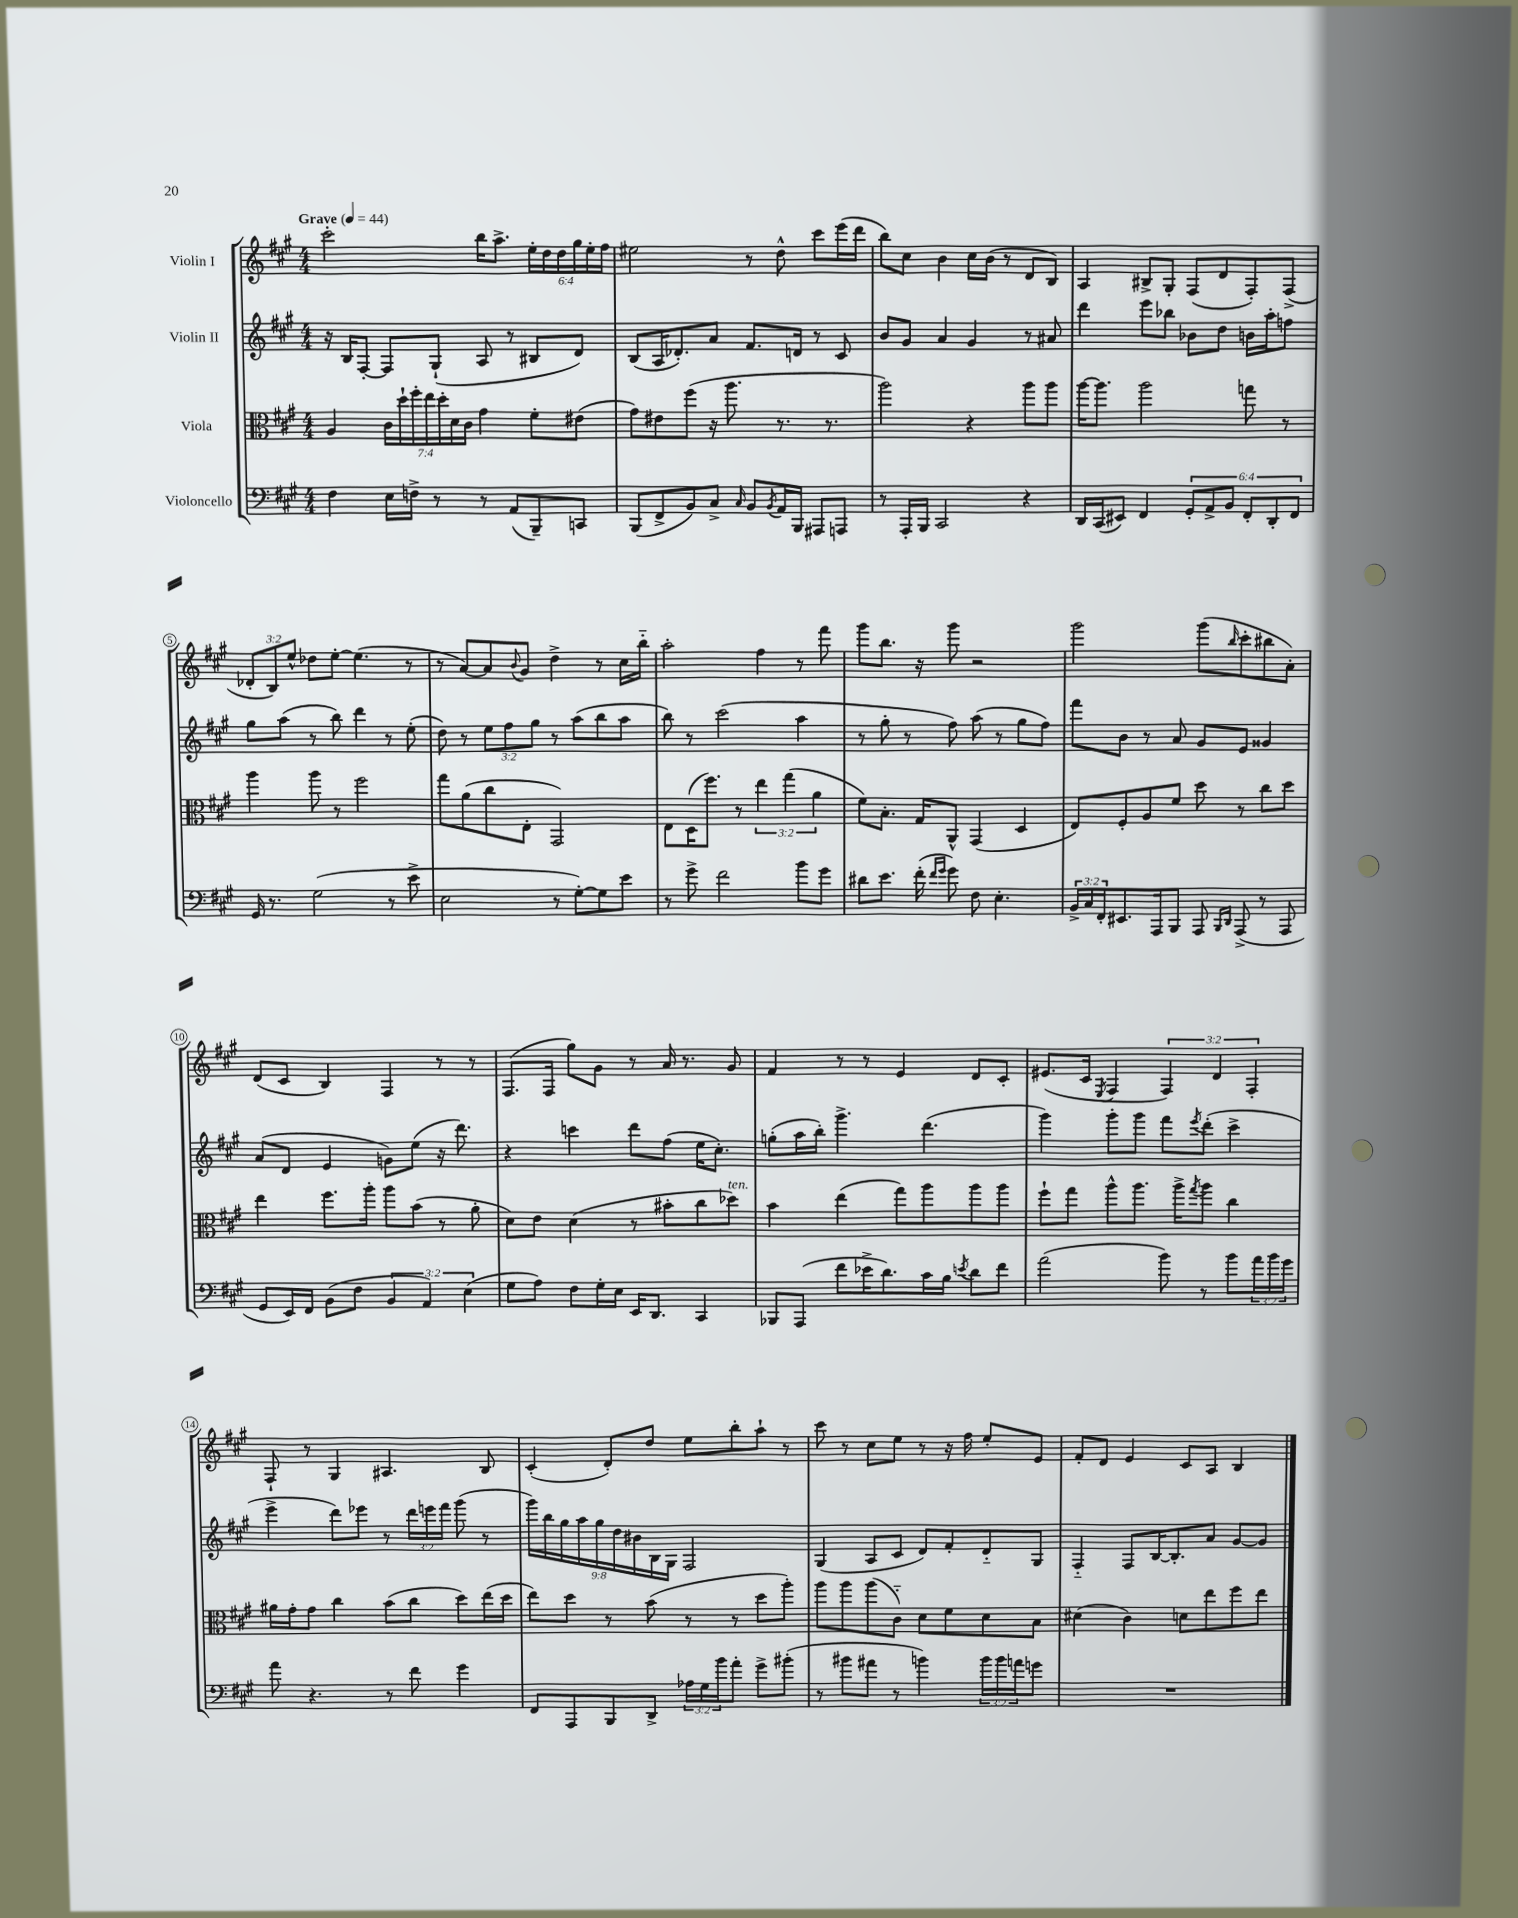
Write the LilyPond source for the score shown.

<<
\new StaffGroup <<
\new Staff = "s0" \with { instrumentName = "Violin I" } {
    \clef treble \key a \major \numericTimeSignature \time 4/4 \override Staff.TupletNumber.text = #tuplet-number::calc-fraction-text \tempo "Grave" 4 = 44
    cis'''2-. b''16 a''8.-> \tuplet 6/4 { e''16-. d''16 d''16 gis''16 e''16-. fis''16 } |
    eis''2 r8 d''8-^ cis'''8 e'''16( d'''16 |
    b''8) cis''8 b'4 cis''16 b'16( r8 d'8 b8) |
    a4 bis8-> gis8-. fis8( d'8 fis8-.) fis8->( |
    \tuplet 3/2 { des'8-. b8) e''8-^ } des''8 e''8~-. e''4.( r8 |
    r8 a'8~) a'8 \appoggiatura { b'8 } gis'8 d''4-> r8 cis''16 b''16-_ |
    a''2-. fis''4 r8 fis'''8 |
    gis'''8 b''8. r16 gis'''8 r2 |
    gis'''2 gis'''8( \grace { b''16 } cis'''8-. bis''8 a'8-.) |
    d'8( cis'8 b4) fis4 r8 r8 |
    fis8.( fis16 gis''8) gis'8 r8 a'16 r8. gis'8 |
    fis'4 r8 r8 e'4 d'8 cis'8-. |
    eis'8.( cis'16 \acciaccatura { e8 } fis4 \tuplet 3/2 { fis4) d'4 fis4-. } |
    fis8-! r8 gis4 ais4. b8 |
    cis'4-.( d'8-.) d''8 e''8 b''8-. a''8-! r8 |
    cis'''8 r8 cis''8 e''8 r8 r16 fis''16 e''8-. e'8 |
    fis'8-. d'8 e'4 cis'8 a8 b4 \bar "|." |
}
\new Staff = "s1" \with { instrumentName = "Violin II" } {
    \clef treble \key a \major \numericTimeSignature \time 4/4 \override Staff.TupletNumber.text = #tuplet-number::calc-fraction-text
    r16 b16 fis8~-. fis8 gis8-!( a8 r8 bis8 d'8) |
    b8( a16 des'8.-.) a'8 fis'8. d'16 r8 cis'8 |
    b'8 gis'8 a'4 gis'4 r8 ais'8 |
    d'''4 e'''8 bes''8 bes'8 d''8 b'16 a''16-. f''8 |
    gis''8 a''8( r8 b''8) d'''4 r8 e''8-.( |
    d''8) r8 \tuplet 3/2 { e''8 fis''8 gis''8 } r8 a''8( b''8 a''8 |
    b''8) r8 cis'''2( a''4 |
    r8 gis''8-. r8 fis''8) a''8( r8 gis''8 fis''8) |
    fis'''8 b'8 r8 a'8 gis'8 e'8 gisis'4 |
    a'8( d'8 e'4 g'8) e''8( r16 d'''8.) |
    r4 c'''4 d'''8 fis''8( e''16 cis''8.-.) |
    g''8-.( a''16 b''16-.) gis'''4.-> d'''4.( |
    gis'''4) gis'''8-. gis'''8 fis'''8 \acciaccatura { e'''8 } d'''8-.( cis'''4-> |
    e'''4-> d'''8) ees'''8 r8 \tuplet 3/2 { d'''16 e'''16 fis'''16 } gis'''8( r8 |
    \tuplet 9/8 { gis'''16) b''16 gis''16 a''16 gis''16 d''16 bis'16 b16 gis16 } fis2 |
    gis4( a8 cis'8 d'8) fis'8-. d'8-_ gis8 |
    fis4-_ fis8 b16~ b8.-. a'8 gis'8~ gis'8 \bar "|." |
}
\new Staff = "s2" \with { instrumentName = "Viola" } {
    \clef alto \key a \major \numericTimeSignature \time 4/4 \override Staff.TupletNumber.text = #tuplet-number::calc-fraction-text
    a4 \tuplet 7/4 { cis'16 d''16-! fis''16-. e''16 d''16-. d'16 cis'16 } gis'4 fis'8-. eis'8( |
    gis'8) eis'8 fis''8( r16 a''8. r8. r8. |
    a''2) r4 a''8 a''8 |
    a''16~ a''8. a''2 g''8 r8 |
    a''4 a''8 r8 fis''2 |
    gis''8 a'8( cis''8 e8-. gis,2) |
    e8 d16( fis''8.) r8 \tuplet 3/2 { e''4 gis''4( a'4 } |
    fis'8) b8.-. gis16 a,8-^ gis,4( d4 |
    e8) fis8-. a8 fis'8 d''8 r8 cis''8 d''8 |
    e''4 fis''8. a''16-. a''8 b'8( r8 a'8-. |
    d'8) e'8 d'4( r8 bis'8-. cis''8 des''8^\markup { \italic "ten." }) |
    b'4 e''4( gis''8) a''8 a''8 a''8 |
    fis''8-! gis''8 a''8-^ a''8. a''16-> \acciaccatura { gis''8 } a''8 cis''4 |
    ais'16 gis'16-. gis'8 cis''4 b'8( cis''8 d''8) e''16( d''16 |
    e''8) d''8 r8 b'8( r8 r8 d''8 a''8-.) |
    a''8 a''8 a''8( cis'8-_) d'8 fis'8 d'8 b8 |
    dis'4( cis'4) d'8 e''8 fis''8 e''8 \bar "|." |
}
\new Staff = "s3" \with { instrumentName = "Violoncello" } {
    \clef bass \key a \major \numericTimeSignature \time 4/4 \override Staff.TupletNumber.text = #tuplet-number::calc-fraction-text
    fis4 e16 f16-> r8 r8 a,8( b,,8--) c,8 |
    b,,8( fis,8-> b,8) cis8-> \grace { cis16 } b,8 \acciaccatura { b,8 } a,16 b,,16 ais,,8 a,,8 |
    r8 a,,16-. b,,16 cis,2 r4 |
    d,16 cis,16( eis,8) fis,4 \tuplet 6/4 { gis,8-. a,8-> b,8 fis,8-. d,8-. fis,8 } |
    gis,16 r8. gis2( r8 e'8-> |
    e2 r8 gis8~-.) gis8 e'8 |
    r8 gis'8-> fis'2 b'8 gis'8 |
    dis'8 e'8. fis'16-.( \grace { fis'16 gis'16 } gis'8) fis8 e4.-. |
    \tuplet 3/2 { b,16-> cis16 fis,16-. } eis,8. a,,16 b,,8 a,,8 \grace { b,,16 d,16 } a,,8->( r8 a,,8 |
    gis,8 e,16) fis,16 b,8( fis8 \tuplet 3/2 { b,4 a,4) e4( } |
    gis8 a8) fis8 gis16-. e16 e,16 d,8. cis,4 |
    bes,,8 a,,8( fis'8 ees'16-> d'8.) cis'16 b16 \acciaccatura { e'8 } d'8 fis'8 |
    a'2( b'8) r8 b'8 \tuplet 3/2 { a'16 b'16 gis'16 } |
    a'8 r4. r8 fis'8 gis'4 |
    fis,8 a,,8 b,,8 d,8-> \tuplet 3/2 { aes16 gis16 b'16 } a'8-. gis'8-> bis'8-.( |
    r8 bis'8 ais'8 r8 b'4) \tuplet 3/2 { b'16 b'16 a'16 } g'8 |
    R1 \bar "|." |
}
>>
>>
\layout { \context { \Score \override BarNumber.stencil = #(make-stencil-circler 0.1 0.3 ly:text-interface::print) } }
